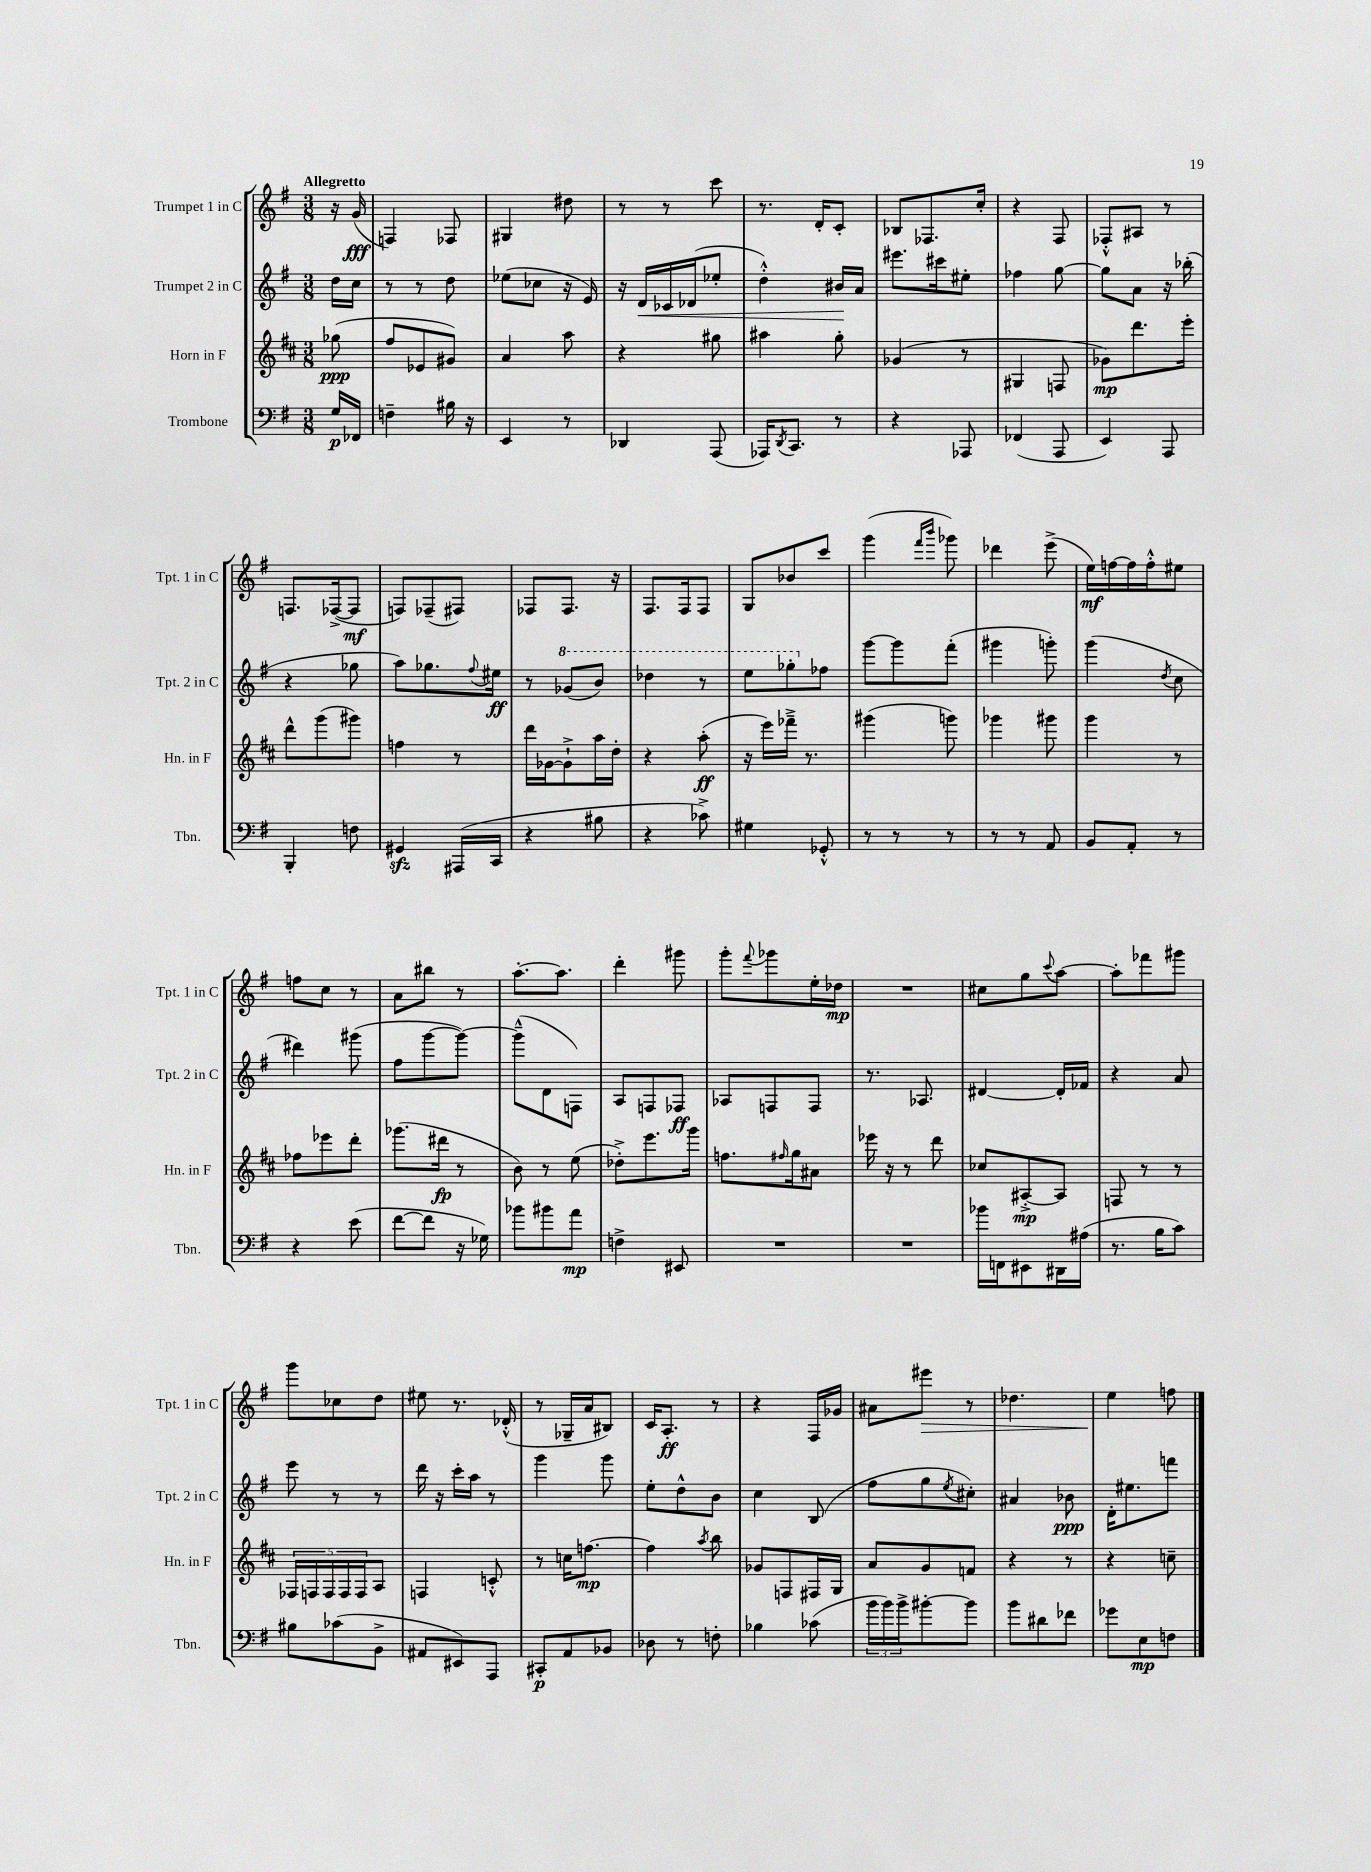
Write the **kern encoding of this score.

**kern	**kern	**kern	**kern
*staff4	*staff3	*staff2	*staff1
*clefF4	*clefG2	*clefG2	*clefG2
*k[f#]	*k[f#c#]	*k[f#]	*k[f#]
*M3/8	*M3/8	*M3/8	*M3/8
16G	(8gg-	16dd	16r
16FF-	.	16cc	(16g
=	=	=	=
4F~	8ff#	8r	4F)
.	8e-	8r	.
16B#	8g#)	8dd	8F-
16r	.	.	.
=	=	=	=
4EE	4a	(8ee-	4G#
.	.	8cc-	.
8r	8aa	16r	8dd#
.	.	16e)	.
=	=	=	=
4DD-	4r	16r	8r
.	.	16d	.
.	.	16c-	8r
.	.	(16d-	.
(8AAA	8gg#	8ee-'	8ccc
=	=	=	=
16AAA-)	4aa#	4dd'^^)	8.r
8qDD	.	.	.
8.CC	.	.	.
.	.	.	16d'
8r	8gg'	16b#	8c'
.	.	16a	.
=	=	=	=
4r	(4g-	8.eee#	8B-
.	.	.	8.F-
.	.	16ccc#	.
8AAA-	8r	8ee#'	.
.	.	.	16cc'
=	=	=	=
(4FF-	4G#	4ff-	4r
8AAA	8F	[8gg	8F#
=	=	=	=
4EE)	8g-)	8gg]	8F-'^^
.	8.ddd	8a	8A#
8AAA	.	16r	8r
.	16eee'	(16bb-'	.
=	=	=	=
4BBB'	8ddd^^	4r	8.F
.	(8ggg	.	.
.	.	.	([16F-^
8F	8ggg#)	8gg-	8F-]
=	=	=	=
4GG#	4ff	8aa)	8F)
.	.	8.gg-	(8F-~
(16AAA#	8r	.	8F#)
.	.	8qqff#	.
16CC	.	16ee#	.
=	=	=	=
4r	16ddd	8r	8F-
.	[16g-	.	.
.	8g-`^]	(8gg-	8.F-
8B#	16aa	8bb)	.
.	16dd'	.	16r
=	=	=	=
4r	4r	4ddd-	8.F#
.	.	.	16F#
8c-^)	(8aa'	8r	8F#
=	=	=	=
4G#	16r	8eee	8G
.	16eee)	.	.
.	16fff-~^	8ggg-'	8b-
.	8.r	.	.
8GG-'^^	.	8ff-	8ccc
=	=	=	=
8r	(4ggg#	[8ggg	(4ggg
8r	.	8ggg]	.
.	.	.	16qqfff#
.	.	.	16qqbbb
8r	8ggg)	(8fff#'	8ggg-)
=	=	=	=
8r	4ggg-	4ggg#	4ddd-
8r	.	.	.
8AA	8ggg#	8ggg')	(8eee^
=	=	=	=
8BB	4ggg	(4ggg	16ee)
.	.	.	[16ff
8AA'	.	.	16ff]
.	.	.	16ff'^^
.	.	8qdd	.
8r	8r	8cc	8ee#
=	=	=	=
4r	8ff-	4ddd#)	8ff
.	8eee-	.	8cc
(8e	8ddd'	(8ggg#	8r
=	=	=	=
[8f#	(8.ggg-	8ff#	8a
8f#]	.	[8ggg	8bb#
.	16ddd#	.	.
16r	8r	8ggg_)	8r
16G-)	.	.	.
=	=	=	=
8b-	8b)	(8ggg~^^]	[8.aa'
8b#	8r	8d	.
.	.	.	8.aa]
8a	(8ee	8F)	.
=	=	=	=
4F^	8dd-'^)	8A	4ddd'
.	8.eee	8F	.
8EE#	.	8F-	8ggg#
.	16ggg	.	.
=	=	=	=
4.r	8.ff	8A-	8ggg'
.	.	.	8qqfff#
.	.	8F	8ggg-
.	16qqff#	.	.
.	16gg	.	.
.	8a#	8F	16ee'
.	.	.	16dd-
=	=	=	=
4.r	16eee-	8.r	4.r
.	16r	.	.
.	8r	.	.
.	.	8.A-	.
.	8ddd	.	.
=	=	=	=
16b-	8cc-	[4d#	8cc#
16FF	.	.	.
8EE#	[8A#'^	.	8gg
.	.	.	8qqccc
16DD#	8A#]	16d#']	[8aa
(16A#	.	16f-	.
=	=	=	=
8.r	8F	4r	8aa']
.	8r	.	8fff-
16B	.	.	.
8c)	8r	8a	8ggg#
=	=	=	=
8B#	20F-	8eee	8ggg
.	20F	.	.
.	20F	.	.
(8c-	.	8r	8cc-
.	20F	.	.
.	20F	.	.
8BB^	8A	8r	8dd
=	=	=	=
8AA#	4F	16ddd	8ee#
.	.	16r	.
8EE#)	.	16ccc'	8.r
.	.	16aa	.
8AAA	8c'^^	8r	.
.	.	.	(16d-'^^
=	=	=	=
8CC#'	8r	4ggg	8r
8AA	16cc	.	16G-~
.	[8.ff	.	16a
8BB-	.	8ggg	8B#)
=	=	=	=
8D-	4ff]	8ee'	16c
.	.	.	8.A'
8r	.	8dd^^	.
.	8qaa	.	.
8F'	8bb	8b	8r
=	=	=	=
4B-	8g-	4cc	4r
.	8F	.	.
(8c-	16F#	(8B	16F#
.	16G	.	16g-
=	=	=	=
24b	8a	8ff#	8a#
24b)	.	.	.
24b^	.	.	.
[8b#'	8g	8gg	8eee#
.	.	8qee	.
8b#]	8f	8cc#')	8r
=	=	=	=
8b	4r	4a#	4.dd-
8d#	.	.	.
8f-	8r	8b-	.
=	=	=	=
8g-	4r	16d'	4ee
.	.	8.ee#	.
8E	.	.	.
8F	8cc~	8fff	8ff
==	==	==	==
*-	*-	*-	*-
